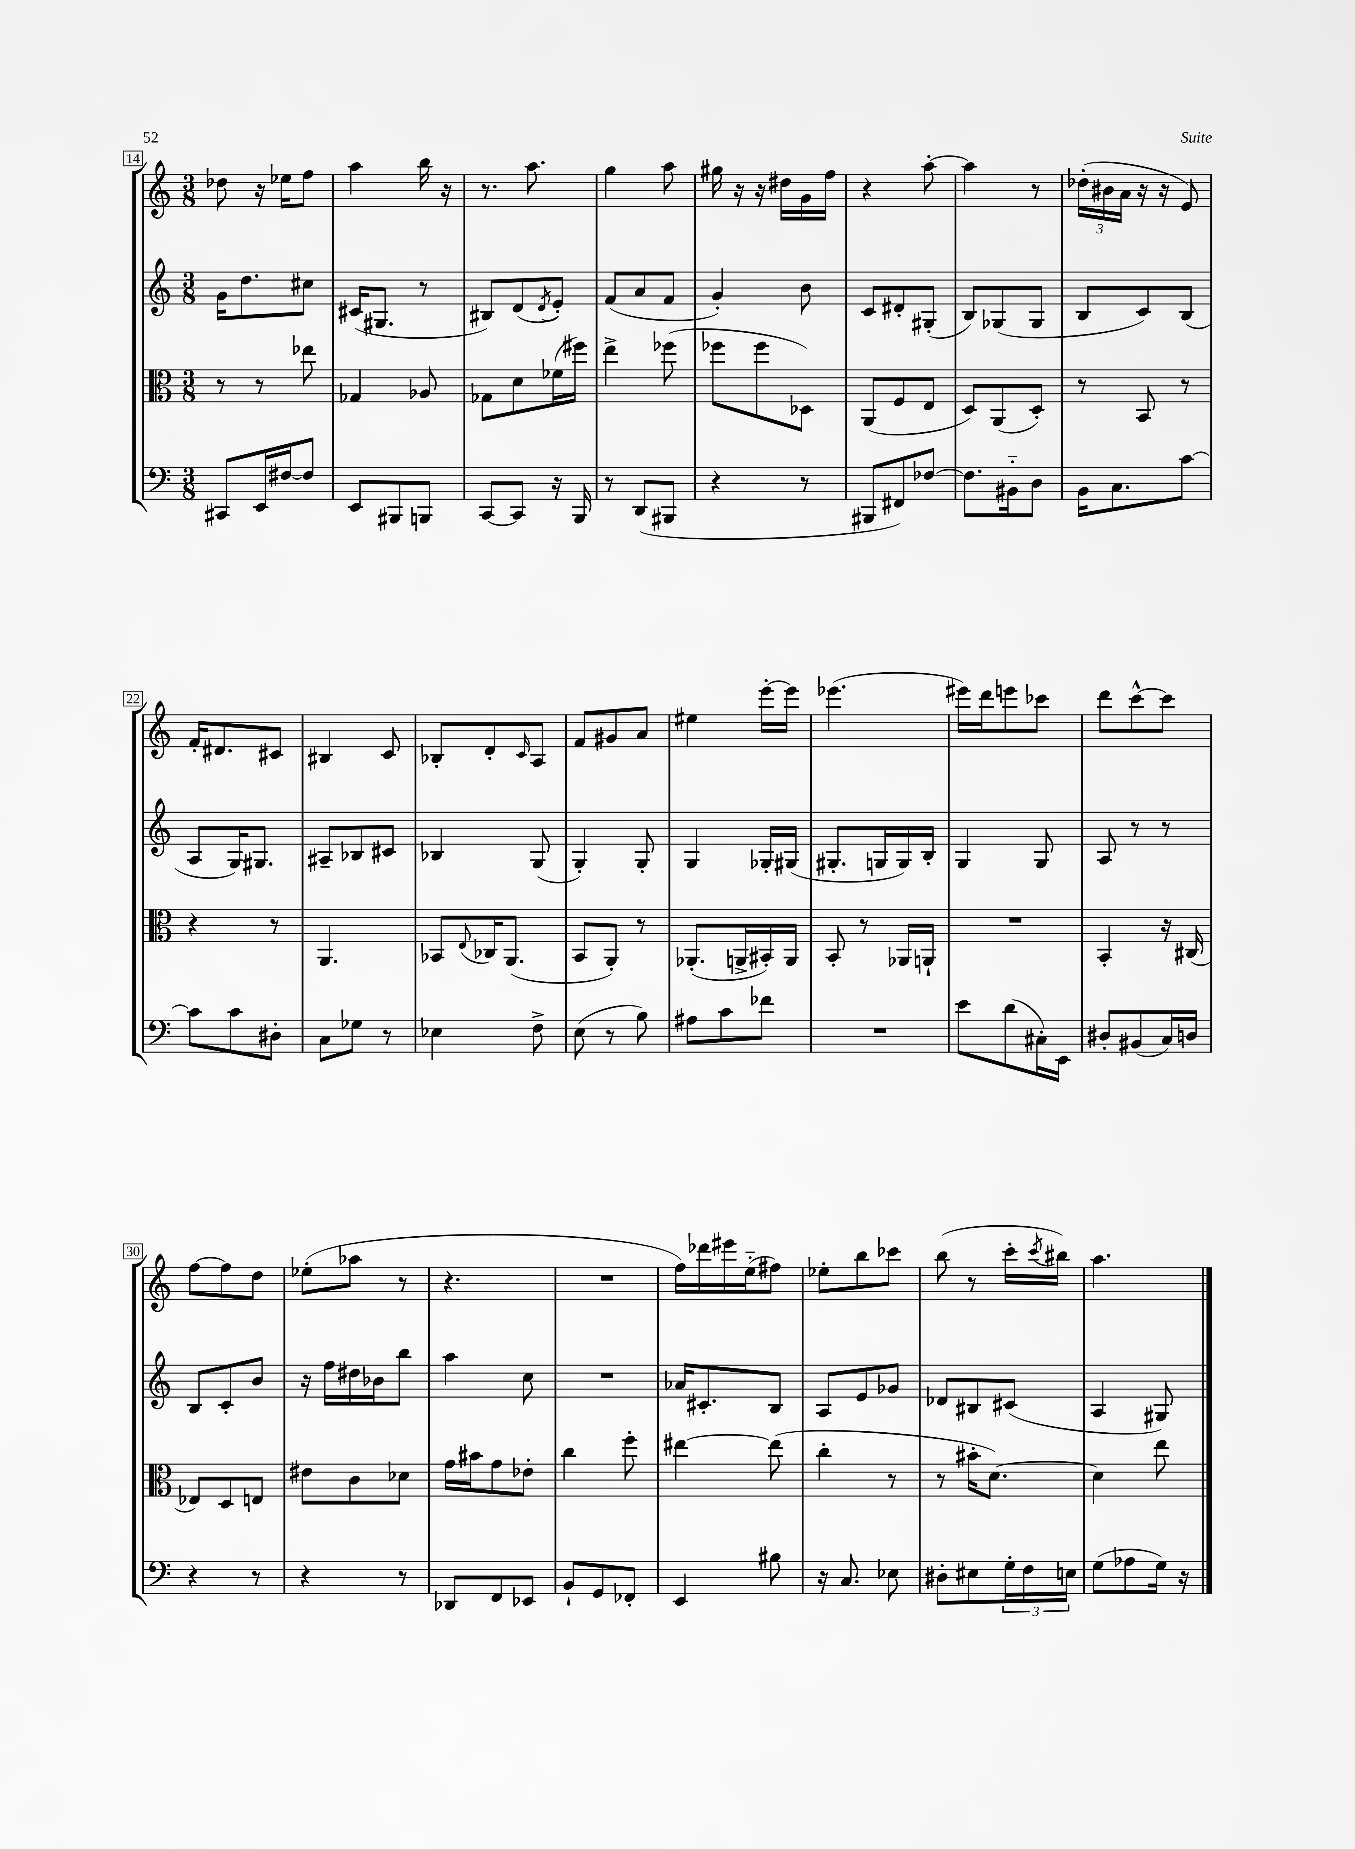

**kern	**kern	**kern	**kern
*staff4	*staff3	*staff2	*staff1
*clefF4	*clefC3	*clefG2	*clefG2
*k[]	*k[]	*k[]	*k[]
*M3/8	*M3/8	*M3/8	*M3/8
8CC#/L	8r	16g\LK	8dd-\
.	.	8.dd\	.
16EE/L	8r	.	16r
[16F#/J	.	.	16ee-\LK
8F#/]J	8ee-\	8cc#\J	8ff\J
=	=	=	=
8EE/L	4G-/	(16c#/LK	4aa\
.	.	8.G#/J	.
8BBB#/	.	.	.
8BBB/J	8A-/	8r	16bb\
.	.	.	16r
=	=	=	=
[8CC/L	8G-\L	8B#/L)	8.r
8CC/]J	8d\	(8d/	.
.	.	.	8.aa\
.	.	8qd/	.
16r	(16f-\L	8e'/J)	.
16BBB/	16ff#\JJ)	.	.
=	=	=	=
8r	4ee^\	(8f/L	4gg\
(8DD/L	.	8a/	.
8BBB#/J	(8ff-\	8f/J	8aa\
=	=	=	=
4r	8ff-\L	4g'/)	16gg#\
.	.	.	16r
.	8ff-\	.	16r
.	.	.	16dd#\LL
8r	8D-\J)	8b\	16g\
.	.	.	16ff\JJ
=	=	=	=
8BBB#/L	(8AA/L	8c/L	4r
8FF#/)	8F/	8d#'/	.
[8F-/J	8E/J	(8G#'/J	[8aa'\
=	=	=	=
8.F-\]L	8D/L)	8B/L)	4aa\]
.	(8AA/	(8G-/	.
16BB#'~\k	.	.	.
8D\J	8D'/J)	8G-/J	8r
=	=	=	=
16BB\LK	8r	8B/L	(24dd-'\LL
.	.	.	24b#\
8.C\	.	.	.
.	.	.	24a\JJ
.	8BB/	8c/)	16r
.	.	.	16r
[8c\J	8r	(8B/J	8e/)
=	=	=	=
8c\]L	4r	8A/L	16f'/LK
.	.	.	8.d#/
8c\	.	16G/K)	.
.	.	8.G#/J	.
8D#'\J	8r	.	8c#/J
=	=	=	=
8C\L	4.AA/	8A#~/L	4B#/
8G-\J	.	8B-/	.
8r	.	8c#/J	8c/
=	=	=	=
4E-\	8BB-/L	4B-/	8B-'/L
.	8qqE/	.	.
.	16C-/K	.	8d'/
.	(8.AA/J	.	.
.	.	.	16qqc/
8F^\	.	(8G/	8A/J
=	=	=	=
(8E\	8BB/L	4G'/)	8f/L
8r	8AA'/J)	.	8g#/
8B\)	8r	8G'/	8a/J
=	=	=	=
8A#\L	(8.AA-'/L	4G/	4ee#\
8c\	.	.	.
.	16AA^/L	.	.
8f-\J	16BB#'/)	16G-'/LL	[16eee'\LL
.	16AA/JJ	(16G#/JJ	16eee\]JJ
=	=	=	=
4.r	8BB'/	8.G#'/L	(4.eee-\
.	8r	.	.
.	.	16G/L	.
.	16AA-/LL	16G/)	.
.	16AA`/JJ	16B'/JJ	.
=	=	=	=
8e\L	4.r	4G/	16eee#\LL)
.	.	.	16ddd\J
(8d\	.	.	8eee\
16C#'\L)	.	8G/	8ccc-\J
16EE\JJ	.	.	.
=	=	=	=
8D#'/L	4BB'/	8A/	8ddd\L
(8BB#/	.	8r	[8ccc^^\
16C/L)	16r	8r	8ccc\]J
16D/JJ	(16C#/	.	.
=	=	=	=
4r	8E-/L)	8B/L	[8ff\L
.	8D/	8c'/	8ff\]
8r	8E/J	8b/J	8dd\J
=	=	=	=
4r	8e#\L	16r	(8ee-'\L
.	.	16ff\LL	.
.	8c\	16dd#\	8aa-\J
.	.	16b-\J	.
8r	8d-\J	8bb\J	8r
=	=	=	=
8DD-/L	16g\LL	4aa\	4.r
.	16b#\J	.	.
8FF/	8g\	.	.
8EE-/J	8e-'\J	8cc\	.
=	=	=	=
8BB`/L	4cc\	4.r	4.r
8GG/	.	.	.
8FF-'/J	8ff'\	.	.
=	=	=	=
4EE/	[4ee#\	16a-/LK	16ff\LL)
.	.	8.c#'/	16ddd-\
.	.	.	16eee#\
.	.	.	(16ee'~\J
8B#\	(8ee#\]	8B/J	8ff#\J)
=	=	=	=
16r	4cc'\	8A/L	8ee-'\L
8.C/	.	.	.
.	.	8e/	8bb\
8E-\	8r	8g-/J	8ccc-\J
=	=	=	=
8D#'\L	8r	8d-/L	(8bb\
8E#\	16b#'\LK	8B#/	8r
.	[8.d\J)	.	.
24G'\L	.	(8c#/J	16ccc'\LL
24F\	.	.	.
.	.	.	8qccc/
.	.	.	16bb#\JJ)
24E\JJ	.	.	.
=	=	=	=
(8G\L	4d\]	4A/	4.aa\
8A-\	.	.	.
16G\Jk)	8ee\	8G#/)	.
16r	.	.	.
==	==	==	==
*-	*-	*-	*-
